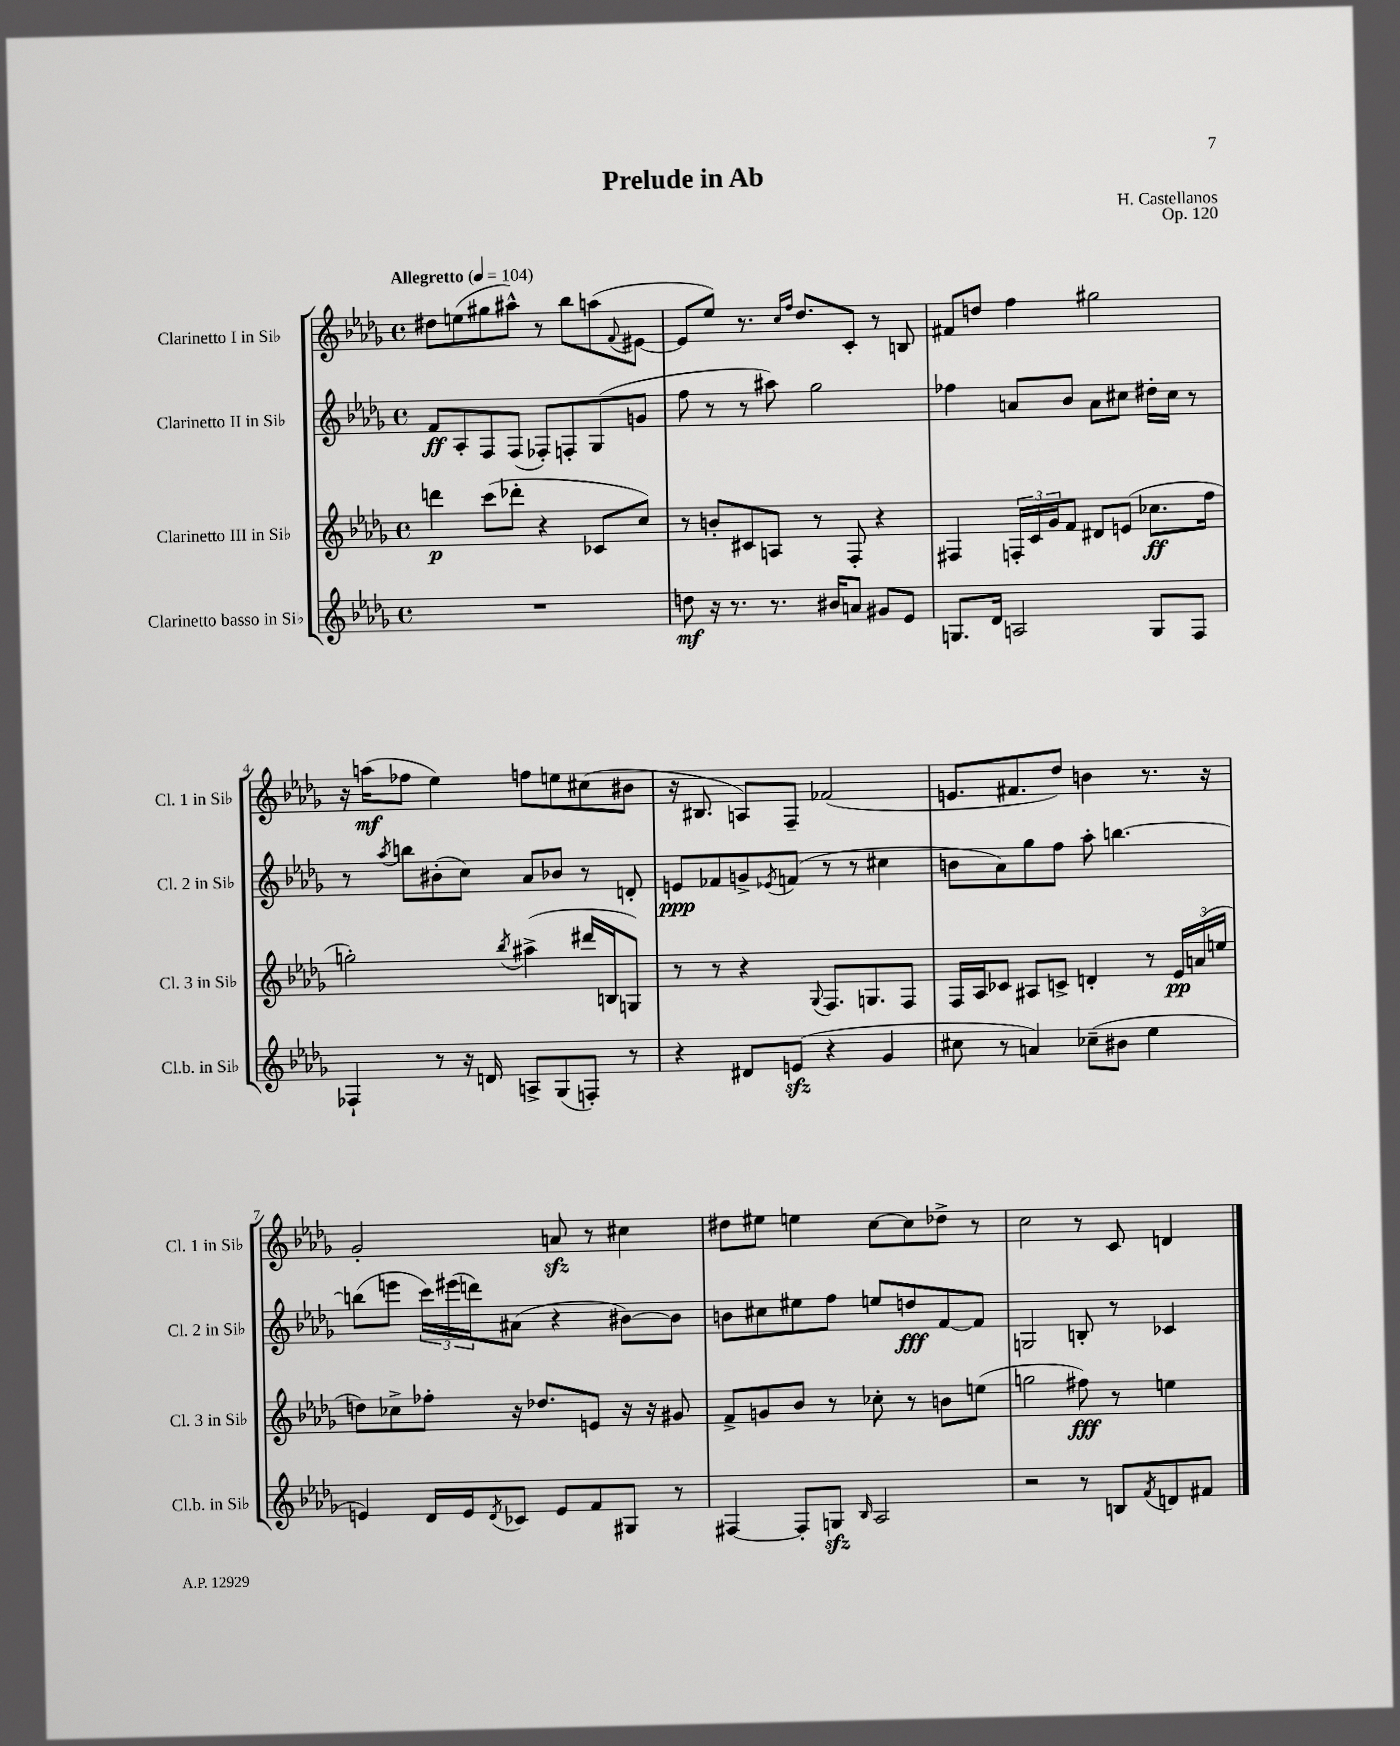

**kern	**kern	**kern	**kern
*staff4	*staff3	*staff2	*staff1
*clefG2	*clefG2	*clefG2	*clefG2
*k[b-e-a-d-g-]	*k[b-e-a-d-g-]	*k[b-e-a-d-g-]	*k[b-e-a-d-g-]
*M4/4	*M4/4	*M4/4	*M4/4
*met(c)	*met(c)	*met(c)	*met(c)
*MM104	*MM104	*MM104	*MM104
1r	4ddd\	8f/L	8dd#\L
.	.	8A-'/	(8ee\
.	(8ccc\L	8F/	8gg#\
.	8ddd-'\J	(8F/J	8aa#^^\J)
.	4r	8F-'/L)	8r
.	.	8F'/	8bb-\L
.	8c-/L	(8G-/	(8aa\
.	.	.	8qqf/
.	8cc/J)	8g/J	[8e#\J
=	=	=	=
8dd\	8r	8ff\	8e#/]L
16r	8b'/L	8r	8ee-/J)
8.r	.	.	.
.	8c#/	8r	8.r
8.r	8A/J	8aa#\)	.
.	.	.	16qqcc/LL
.	.	.	16qqff/JJ
.	.	.	8.dd-/L
.	8r	2gg-\	.
16b#/LK	.	.	.
8a/J	8F'/	.	8c'/J
8g#/L	4r	.	8r
8e-/J	.	.	8B/
=	=	=	=
8.G/L	4F#/	4ff-\	8f#/L
.	.	.	8dd/J
16d-/Jk	.	.	.
2A/	24F'/LL	8a/L	4ff\
.	24c/	.	.
.	24g-/J	.	.
.	8f/J	8b-/J	.
.	8d#/L	8a\L	2gg#\
.	(8e/J	8cc#\J	.
8G/L	8.cc-\L	16dd#'\LL	.
.	.	16cc#\JJ	.
8F/J	.	8r	.
.	16ff\Jk	.	.
=	=	=	=
4F-`/	2gg'\)	8r	16r
.	.	.	(16aa\LK
.	.	8qaa-/	.
.	.	8bb\L	8ff-\J
8r	.	(8b#'\	4ee-\)
16r	.	8cc\J)	.
16d/	.	.	.
.	8qbb-/	.	.
8A^/L	(4aa#^\	8a-/L	8ff\L
(8G-/	.	8b-/J	8ee\
8F'/J)	16ddd#/LL	8r	(8cc#\
.	16B/J	.	.
8r	8G/J)	8d'/	8b#\J
=	=	=	=
4r	8r	8e/L	16r
.	.	.	8.B#/
.	8r	8f-/	.
8d#/L	4r	8g^/	8A/L)
.	.	8qe-/	.
(8e/J	.	(8f/J	8F~/J
.	8qqG-/	.	.
4r	8.F/L	8r	(2f-/
.	.	8r	.
.	8.G/	.	.
4g-/	.	4cc#\	.
.	8F/J	.	.
=	=	=	=
8cc#\	16F/LL	8b\L	8.e/L
.	16A-/J	.	.
8r	8c-/J	8a-\)	.
.	.	.	8.f#/
4a/)	8A#/L	8gg-\	.
.	8c^/J	8ff\J	8dd-/J)
(8cc-~\L	4d'/	8aa-'\	4b\
8b#\J	.	[4.bb\	.
4ee-\	8r	.	8.r
.	24e-/LL	.	.
.	(24a/	.	.
.	.	.	16r
.	24ee/JJ	.	.
=	=	=	=
4e/)	8dd\L)	(8bb\]L	2g-'/
.	8cc-^\	8eee\J	.
16d-/LL	8ff-'\J	24ccc\LL)	.
.	.	(24eee#\	.
16e/J	.	.	.
.	.	24ddd\J)	.
8qd-/	.	.	.
8c-/J	16r	(8a#\J	.
.	8.dd-/L	.	.
8e/L	.	4r	8a/
8f/	8e/J	.	8r
8G#/J	16r	[8b#\L)	4cc#\
.	16r	.	.
8r	8g#/	8b#\]J	.
=	=	=	=
[4F#/	8f^/L	8b\L	8dd#\L
.	8g/	8cc#\	8ee#\J
8F#'/]L	8b-/J	8ee#\	4ee\
8G/J	8r	8ff\J	.
16qqB-/	.	.	.
2A-/	8cc-'\	8ee/L	[8cc\L
.	8r	8dd/	8cc\]
.	8b\L	[8f/	8dd-^\J
.	(8ee\J	8f/]J	8r
=	=	=	=
2r	2gg\	2G/	2cc\
8r	8ff#\)	8B'/	8r
8B/L	8r	8r	8c/
8qf/	.	.	.
8d/	4ee\	4c-/	4d/
8f#/J	.	.	.
==	==	==	==
*-	*-	*-	*-
